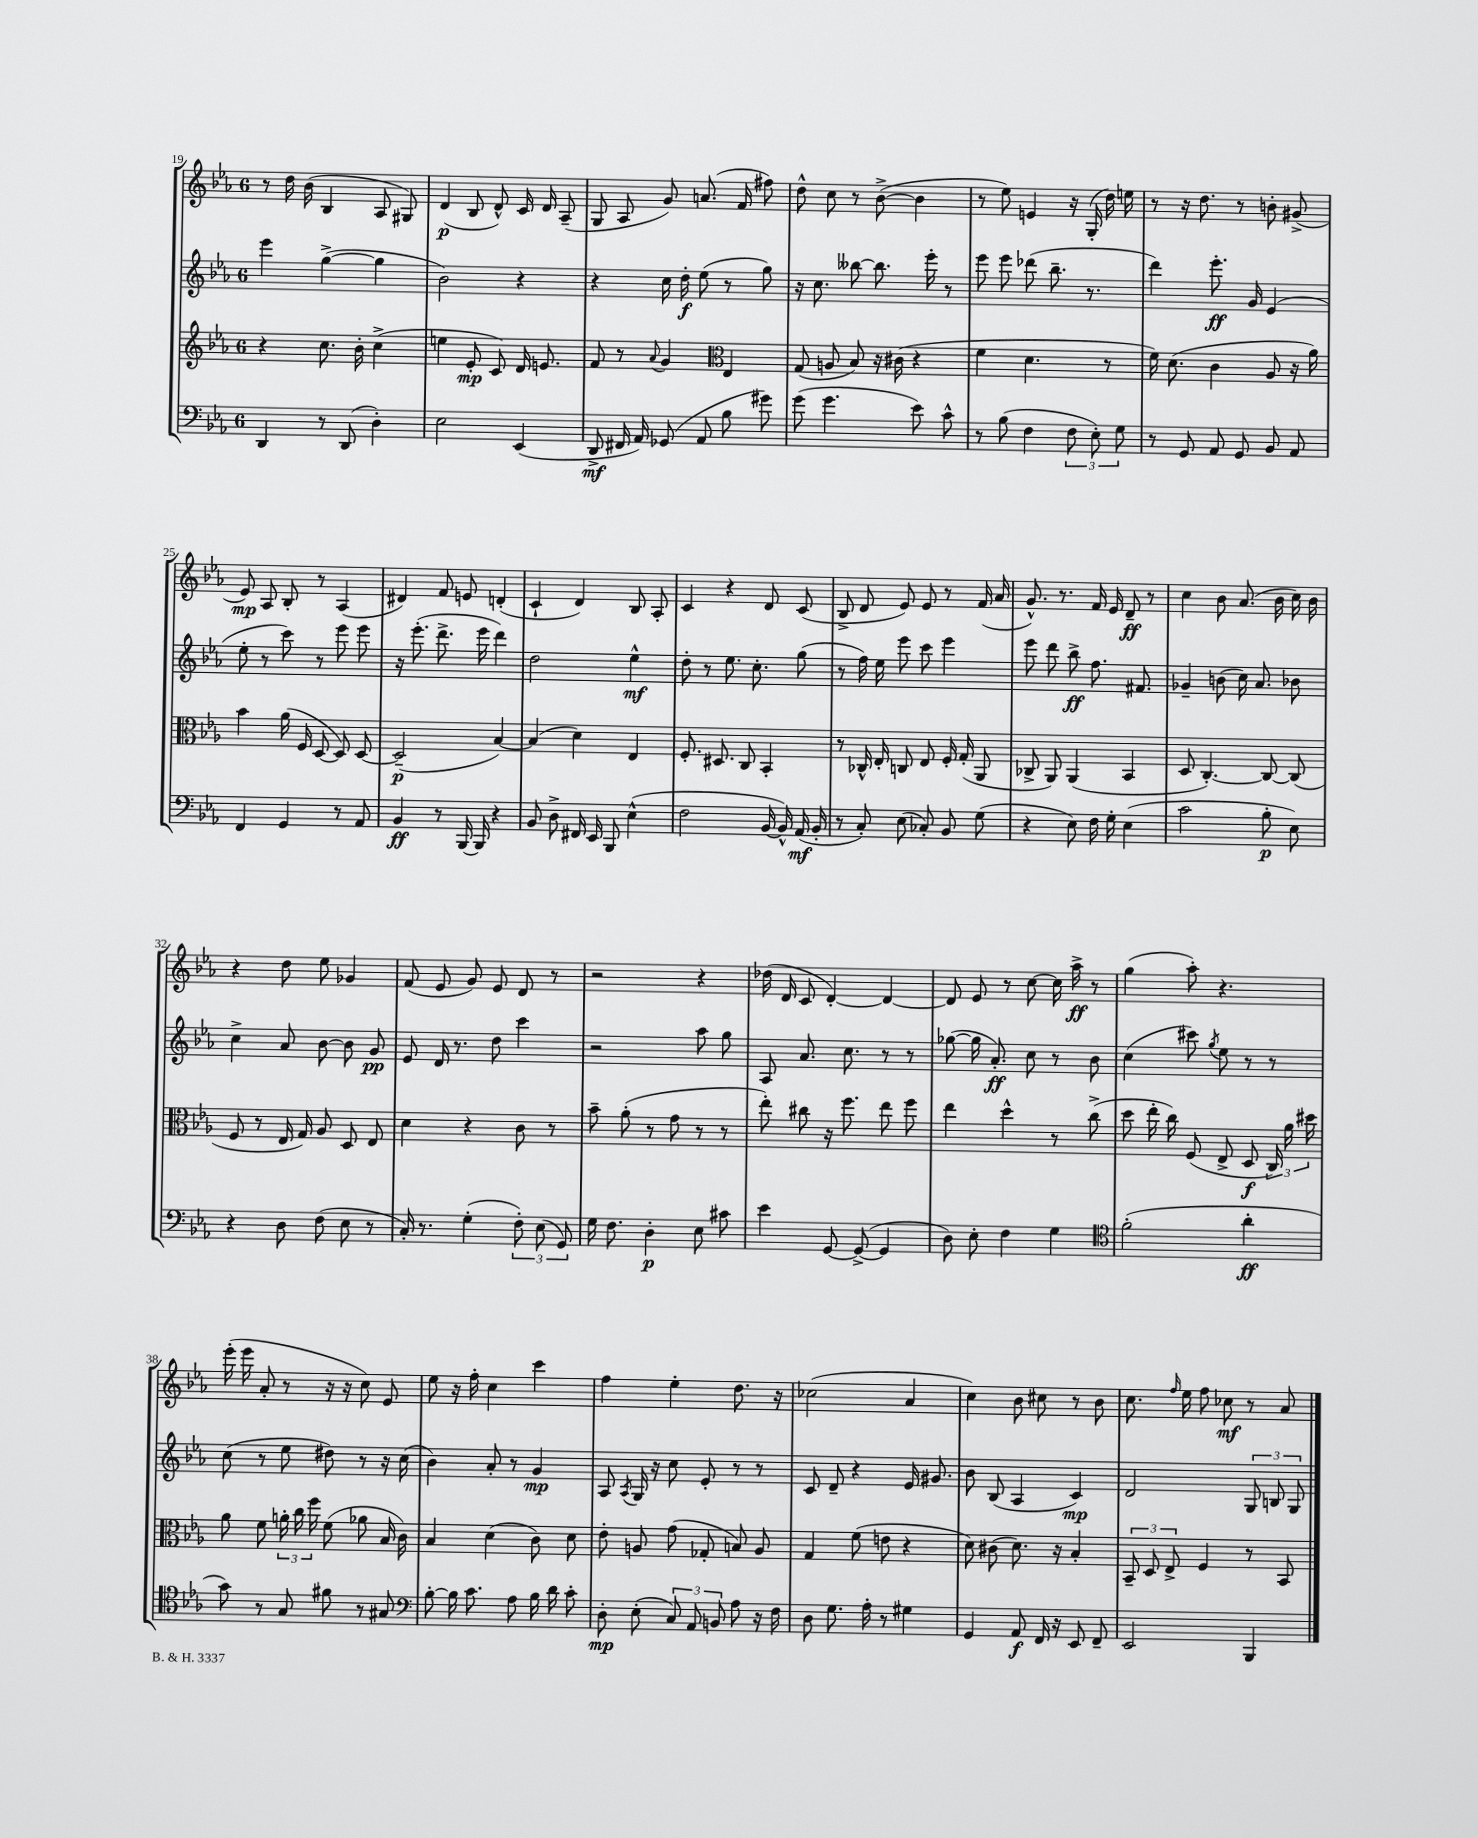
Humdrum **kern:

**kern	**kern	**kern	**kern
*staff4	*staff3	*staff2	*staff1
*clefF4	*clefG2	*clefG2	*clefG2
*k[b-e-a-]	*k[b-e-a-]	*k[b-e-a-]	*k[b-e-a-]
*M6/8	*M6/8	*M6/8	*M6/8
4DD	4r	4eee-	8r
.	.	.	16dd
.	.	.	(16b-
8r	8.cc	([4gg^	4B-
(8DD	.	.	.
.	16b-'	.	.
4D')	(4cc^	4gg]	8A-
.	.	.	8G#)
=	=	=	=
2E-	4ee	2b-)	(4d
.	8e-'	.	8B-
.	8c)	.	8d^^)
(4EE-	16d	4r	16c
.	8.e	.	16d
.	.	.	(8A-~
=	=	=	=
8DD^	8f	4r	8G
16FF#	8r	.	8A-
16AA-)	.	.	.
.	8qqa-	.	.
(8GG-	4g	16cc	8g)
.	.	16dd'	.
8AA-	.	(8ee-	(8.a
*	*clefC3	*	*
8B-	4E-	8r	.
.	.	.	16f
8g#)	.	8gg)	8ff#)
=	=	=	=
(8g	(8G	16r	8dd^^
.	.	8.cc	.
4.g	8A	.	8cc
.	8B-)	[8bb--	8r
.	16r	8.bb--]	([8b-^
.	(16c#	.	.
8e-)	4r	.	4b-]
.	.	16eee-'	.
8c^^	.	8r	.
=	=	=	=
8r	4f	8eee-	8r
(8B-	.	8eee-	8ee-)
4F	4.d	(8ddd-	4e
.	.	8.bb-~	.
12F	.	.	16r
.	.	8.r	(16G'
12E-')	.	.	.
.	8r	.	16dd)
12G	.	.	.
.	.	.	16ee
=	=	=	=
8r	16f)	4ddd)	8r
.	(8.d	.	.
8GG	.	.	16r
.	.	.	8.dd
8AA-	4c	8.eee-'	.
8GG	.	.	8r
.	.	16g	.
8BB-	8A-	(4e-	8b'
8AA-	16r	.	(8g#^
.	16a-)	.	.
=	=	=	=
4FF	4b-	8ee-'	8e-)
.	.	8r	8A-
4GG	(16a-	8ccc)	8B-'
.	16F	.	.
.	[8D	8r	8r
8r	8D])	8eee-	(4A-
8AA-	[8D	8eee-	.
=	=	=	=
4BB-	(2D~]	16r	4d#)
.	.	(8.eee-'	.
8r	.	8.ddd^	8f
[16BBB-	.	.	8e
16BBB-]	.	16eee-	.
4r	[4B-)	4ddd)	(4d'
=	=	=	=
8BB-	(4B-]	2dd	4c`
8D^	.	.	.
16FF#	4d)	.	4d)
16EE-	.	.	.
8BBB-	.	.	.
(4E-^^	4E-	4ee-^^	8B-
.	.	.	8A-'
=	=	=	=
2F	8.F'	8dd'	4c
.	.	8r	.
.	8.D#	.	.
.	.	8.ee-	4r
.	8C	.	.
.	.	8.cc'	.
[16BB-	4BB-'	.	8d
16BB-^^])	.	.	.
(16AA-	.	(8gg	(8c
16BB-'	.	.	.
=	=	=	=
8r	8r	8r	8B-^
8C')	16C-^^	16ff)	8d
.	16E-'	16ee-	.
(8E-	8C	8eee-	8e-)
8C-')	8E-	8ccc	8e-
8BB-	16F'	4eee-	8r
.	(16G'	.	.
(8G	8AA-	.	(16f
.	.	.	16a-
=	=	=	=
4r	8C-^	8eee-	8.g^^)
.	8AA-)	8ddd	.
.	.	.	8.r
8E-)	(4AA-	8bb-^	.
16F	.	8.ff	16f
16G'	.	.	16e-
(4E-	4BB-	.	8d~
.	.	8.f#	.
.	.	.	8r
=	=	=	=
2c	8D	4g-~	4cc
.	[4.C')	.	.
.	.	(8b	8b-
.	.	16cc)	(8.a-
.	.	8.a-	.
8B-'	8C_	.	.
.	.	.	16b-
8E-)	(8C]	8b-	16cc)
.	.	.	16b-
=	=	=	=
4r	8F	4cc^	4r
.	8r	.	.
8D	16E-	8a-	8dd
.	16G)	.	.
(8F	8A-	[8b-	8ee-
8E-	8D	8b-]	4g-
8r	8E-	8g	.
=	=	=	=
16C')	4d	8e-	(8f
8.r	.	.	.
.	.	16d	8e-
.	.	8.r	.
(4G'	4r	.	8g)
.	.	8dd	8e-
12F')	8c	4ccc	8d
(12E-	.	.	.
.	8r	.	8r
12GG)	.	.	.
=	=	=	=
16G	8b-~	2r	2r
8.F	.	.	.
.	(8a-'	.	.
4D'	8r	.	.
.	8g	.	.
8E-	8r	8aa-	4r
8c#	8r	8gg	.
=	=	=	=
4e-	8ee-')	8A-	(16dd-
.	.	.	16d
.	8cc#	8.a-	8c
[8GG	16r	.	[4d')
.	8.ff	8.cc	.
(8GG^_	.	.	.
4GG]	8ee-	8r	4d_
.	8ff	8r	.
=	=	=	=
8D)	4ee-	([8gg-	8d]
8E-'	.	16gg-]	8e-
.	.	8.a-')	.
4F	4dd^^	.	8r
.	.	8cc	[8cc
4G	8r	8r	16cc]
.	.	.	16aa-^
.	(8cc^	8b-	8r
=	=	=	=
*clefC4	*	*	*
(2f'	8dd	(4cc	(4gg
.	16ee-'	.	.
.	16cc)	.	.
.	(8F	8ccc#)	8aa-')
.	.	8qgg	.
.	8E-^	8ee-	4.r
4a-'	8D	8r	.
.	24C)	8r	.
.	24a-	.	.
.	24dd#	.	.
=	=	=	=
8g)	8a-	(8cc	(16eee-'
.	.	.	16eee-
8r	8f	8r	8a-'
8G	24a'	8ee-	8r
.	24cc	.	.
.	24ff	.	.
8f#	(8f	8dd#)	16r
.	.	.	16r
8r	8a-	8r	8cc)
8G#	16B-	16r	8e-
.	16c)	(16cc	.
=	=	=	=
*clefF4	*	*	*
[8B-'	4B-	4b-)	8ee-
16B-]	.	.	16r
8.c	.	.	16ff'
.	(4d	8a-'	4cc
8A-	.	8r	.
16B-	8c)	4g	4ccc
16d	.	.	.
8c'	8d	.	.
=	=	=	=
8D'	8e-'	8A-	4ff
.	.	8qA-	.
(8E-'	8A	16G	.
.	.	16r	.
12C)	(8g	8cc	4ee-'
12AA-	.	.	.
.	8G-'	8e-'	.
12BB	.	.	.
8A-	8B)	8r	8.dd
16r	8A	8r	.
16F	.	.	16r
=	=	=	=
8D	4G	8c	(2cc-
8.G	.	8d~	.
.	(8f	4r	.
16A-'	.	.	.
8r	8e	.	.
4G#	4r	16e-	4a-
.	.	8.g#	.
=	=	=	=
4GG	8d)	8b-	4cc)
.	(8c#	(8B-	.
8AA-	8.d)	4A-	8b-
16FF	.	.	8cc#
16r	16r	.	.
8EE-	4B-'	4c)	8r
8FF~	.	.	8b-
=	=	=	=
2EE-	12BB-~	2d	8.cc
.	12D	.	.
.	12E-^	.	.
.	.	.	16qqff
.	.	.	16ee-
.	4F	.	8ff
.	.	.	8cc-
4BBB-	8r	12G	8r
.	.	12B	.
.	8BB-	.	8a-
.	.	12G	.
==	==	==	==
*-	*-	*-	*-
